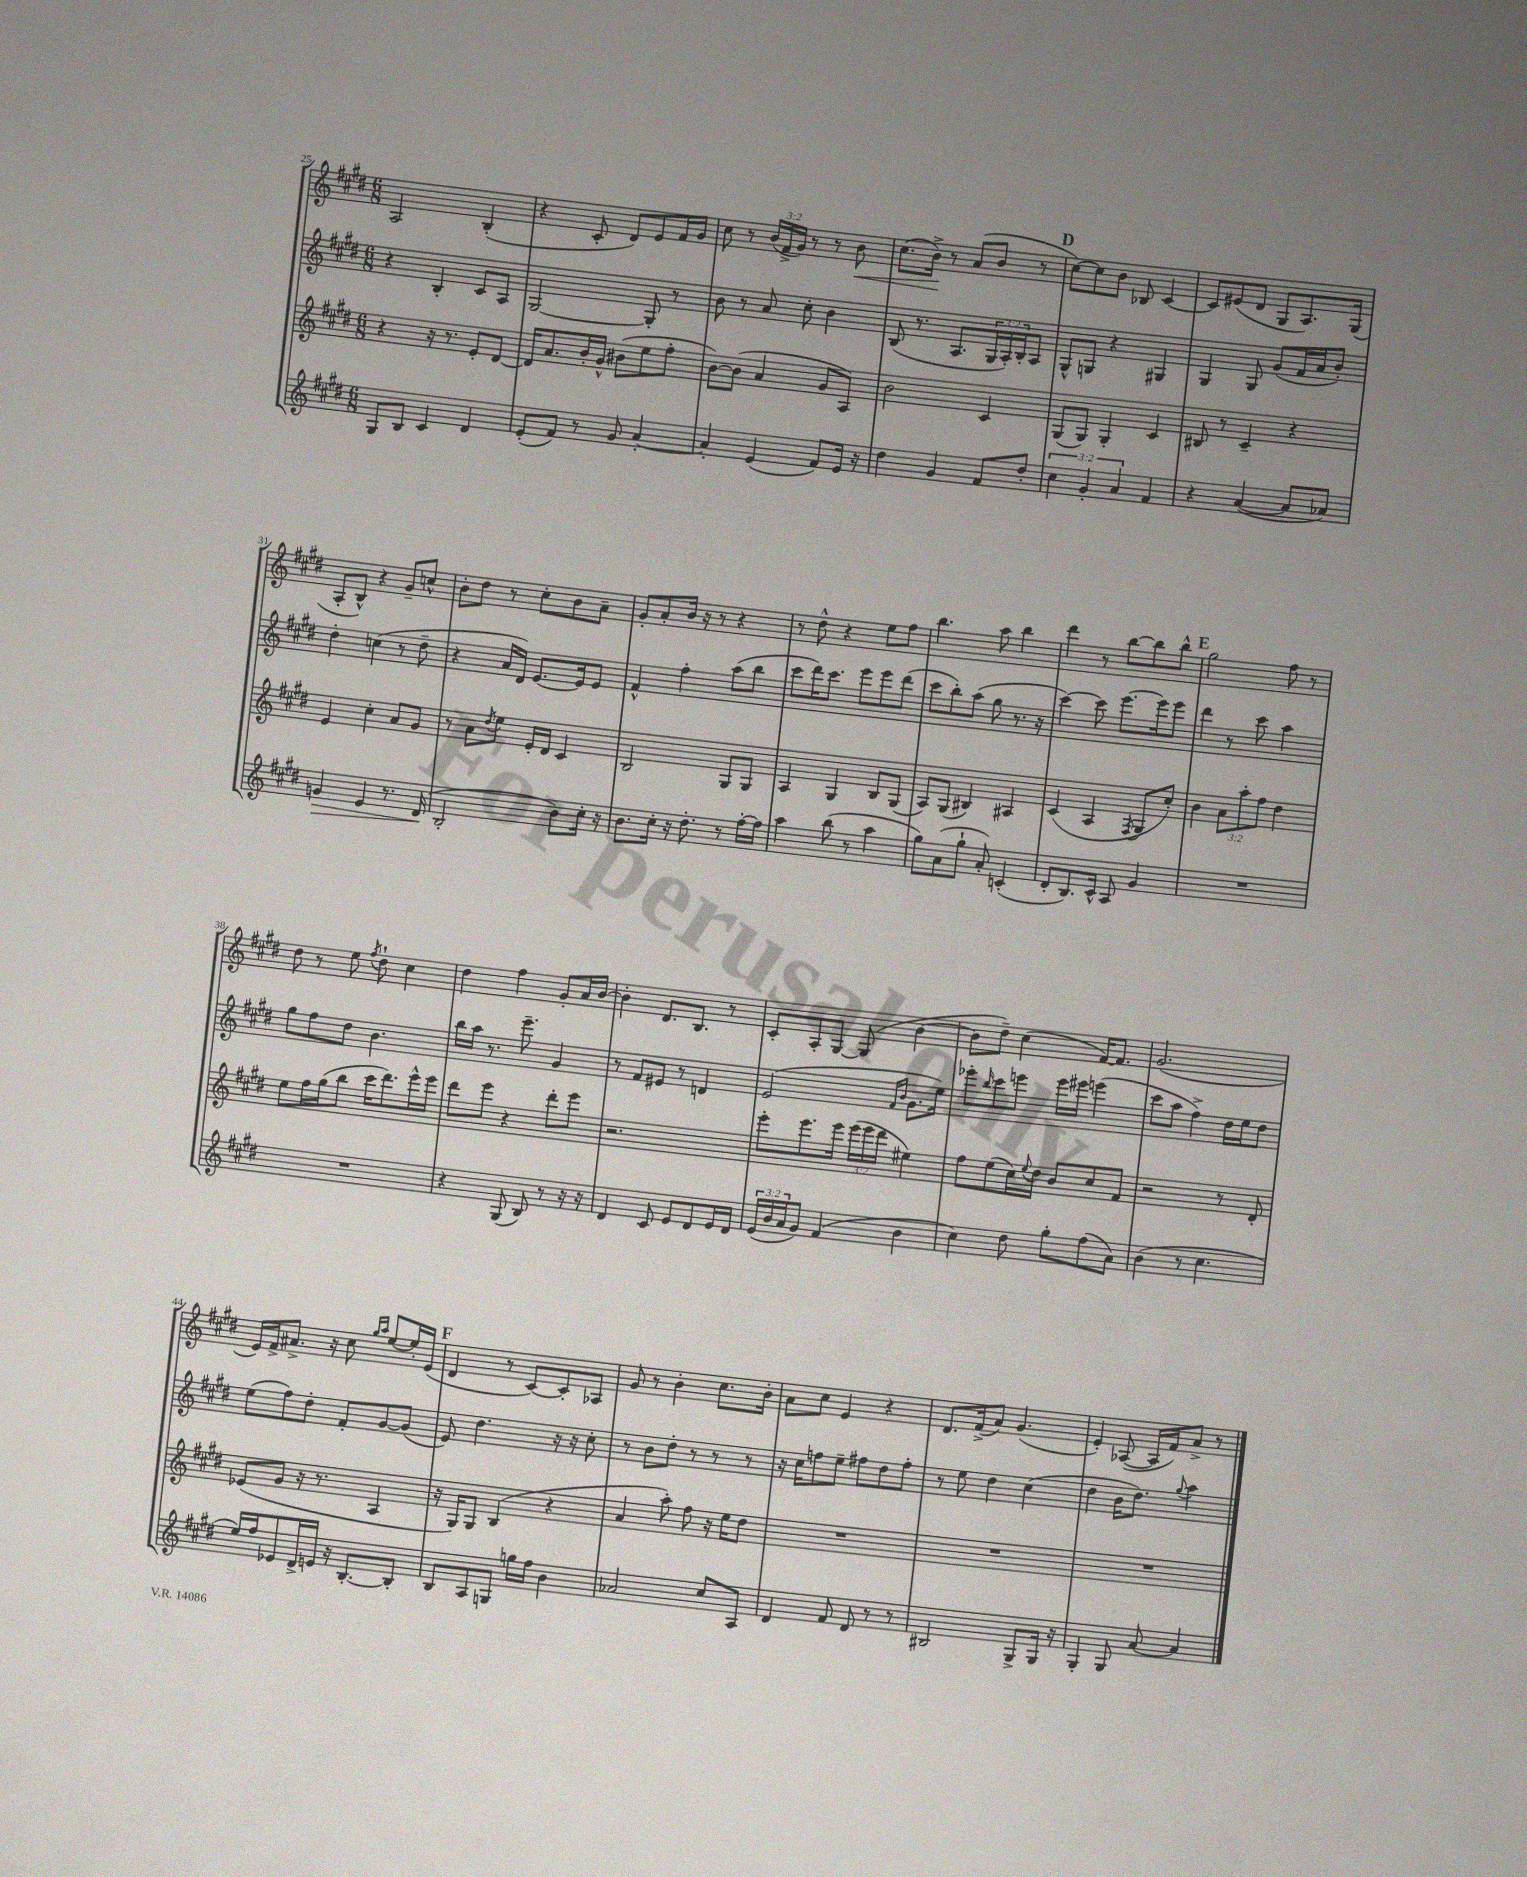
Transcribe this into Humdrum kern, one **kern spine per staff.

**kern	**kern	**kern	**kern
*staff4	*staff3	*staff2	*staff1
*clefG2	*clefG2	*clefG2	*clefG2
*k[f#c#g#d#]	*k[f#c#g#d#]	*k[f#c#g#d#]	*k[f#c#g#d#]
*M6/8	*M6/8	*M6/8	*M6/8
8G#	4r	4r	2A
8B	.	.	.
4c#	16r	4B'	.
.	8.r	.	.
4d#	8e'	8c#	(4B'
.	[8d#	8A	.
=	=	=	=
(8e'	16d#]	[2G#	4r
.	8.a	.	.
8f#)	.	.	.
8r	16b'	.	8c#'
.	16g#^^	.	.
8g#	(8b#	.	8d#)
[4a'	8ee	8G#']	8e
.	8ff#'	8r	16f#
.	.	.	16g#
=	=	=	=
4a']	[8b)	8b	8cc#
.	(8b]	8r	8r
(4e	4a	8a	(24b
.	.	.	24f#^
.	.	.	24g#)
.	.	8cc#'	8r
8f#)	8g#	4b	8r
16e	8A)	.	8b
16r	.	.	.
=	=	=	=
4dd#	2b	(8B	(8.cc#
.	.	8.r	.
.	.	.	16b^)
4g#	.	.	8r
.	.	8.A	.
.	.	.	(8a
8f#	4c#	24G#	8b
.	.	24A')	.
.	.	24B'	.
8dd#'	.	8A	8r
=	=	=	=
6cc#	(8G#	8G#^^	[8cc#)
.	8G#)	8G	8cc#]
6g#'	.	.	.
.	4G#'	4r	8b
6a	.	.	.
.	.	.	8B-
4f#	4c#	4G#	[4c#
=	=	=	=
4r	8B#	4G#	8c#]
.	8r	.	(8e#
([4a	4c#~	8G#	8d#
.	.	(8g#	8G#
8a]	4r	16f#	8.A)
.	.	16a	.
8a-)	.	8b')	.
.	.	.	(16G#
=	=	=	=
4g	4e	4dd#'	8A'
.	.	.	8B^^)
4e	4cc#'	(4cc	4r
8.r	8a	8r	8g#~
.	8g#	8dd#~	8cc^^
(16d#	.	.	.
=	=	=	=
2B'	8r	4r	8b'
.	8a	.	8dd#
.	8qdd#	.	.
.	8ee	16a	8r
.	.	16d#)	.
.	16e'	[8.e	8cc#'
.	16d#	.	.
8b)	4c#	.	8b
.	.	16e]	.
16cc#'	.	8e	8a~
16r	.	.	.
=	=	=	=
8.b	2B	4f#^^	8g#'
.	.	.	8a'
16cc#'	.	.	.
16r	.	4ff#'	16b
8.dd#'	.	.	16r
.	.	.	8r
8r	8G#	(8aa	4r
[16ff#'	8G#	8bb	.
16ff#]	.	.	.
=	=	=	=
4aa	4A	8ccc#	8r
.	.	16ddd#)	8dd#^^
.	.	8.ccc#	.
(8bb	4G#	.	4r
8r	.	8eee	.
4aa	8B	8eee	8ee
.	(8G#	(8ddd#	8ff#
=	=	=	=
8gg#)	8A)	8ccc#	4.bb
(8a	(8G#	8bb')	.
8gg#`	4B#)	(8aa	.
8a')	.	8gg#	8aa
(4c'	4A#	8.r	4bb
.	.	16r	.
=	=	=	=
8d#'	(4c#	[4ccc#)	4ddd#
8.B)	.	.	.
.	4A	8ccc#]	8r
16c#^^	.	.	.
8A	.	[8.eee	[8bb
.	8qF#	.	.
4g#	8G#	.	8bb]
.	.	16eee]	.
.	8cc#')	8eee	8bb^^
=	=	=	=
2.r	4b	4ddd#	2gg#
.	12a	8r	.
.	12aa'	.	.
.	.	8ccc#	.
.	12ff#	.	.
.	4dd#	4aa	8ff#
.	.	.	8r
=	=	=	=
2.r	8ee	8gg#	8dd#
.	16ff#	8ff#	8r
.	(16gg#	.	.
.	8bb	8dd#	8ee
.	.	.	8qff#
.	16ccc#	4.b	8dd#`
.	8.ddd#)	.	.
.	.	.	4cc#
.	16eee^^	.	.
.	16eee	.	.
=	=	=	=
4r	8ddd#	16bb	4dd#
.	.	16aa	.
.	8eee	8.r	.
(8G#	4r	.	4ff#
.	.	8.eee~	.
8B)	.	.	.
8r	8ddd#'	4g#	8g#'
16r	8eee	.	16a
16r	.	.	[16b
=	=	=	=
4d#	2.r	8r	4b']
.	.	8f#	.
8c#	.	8e#	8.d#
8e	.	8r	.
.	.	.	8.B
8d#	.	4d	.
16e	.	.	8r
16d#	.	.	.
=	=	=	=
(24e	8eee'	(2e	8c#'
24b	.	.	.
24a	.	.	.
8g#)	8.eee	.	8A'
(4f#	.	.	[8G#
.	16eee	.	.
.	(24eee	.	(8G#]
.	24eee	.	.
.	24ddd#	.	.
.	.	16qqf#	.
.	.	16qqb	.
4b	4ee#)	8.g#	[4b
.	.	16ee)	.
=	=	=	=
4cc#)	8ff#	8eee-'	8b]
.	.	16qqbb	.
.	(8ee	8ccc#	8dd#~)
8dd#	16cc#)	8eee	(4cc#
.	8qqee	.	.
.	16dd#	.	.
8gg#'	8b	16eee	.
.	.	16eee#	.
(8ff#	8cc#	(4eee	[16f#)
.	.	.	8.f#]
8a)	8f#	.	.
=	=	=	=
(4b	2r	8ccc#	(2.g#
.	.	8aa	.
8r	.	4ff#^)	.
4.cc#	.	.	.
.	8r	16dd#	.
.	.	16ee	.
.	8d#'	8dd#	.
=	=	=	=
16ee)	(8e-	(8ee	16e)
16ff#	.	.	16f#^
8e-	8g#	8ff#)	8.a#^
16d#^	16r	8dd#'	.
16e	8.r	.	16r
16r	.	8f#'	8cc#
[8.B'	.	.	.
.	.	.	16qqgg#
.	.	.	16qqaa
.	4A	[8g#	[8ee
8B']	.	(8g#]	16ee']
.	.	.	(16e
=	=	=	=
8B	16r	8e)	4d#
.	16G#)	.	.
8A	8G#	4.dd#	.
8G	(4B	.	8r
16gg	.	.	[8c#)
16ff#	.	.	.
4b	4r	16r	8c#']
.	.	16r	.
.	.	8cc#'	8A-
=	=	=	=
2a-	4a	8r	8g#
.	.	8b	8r
.	8aa')	8dd#'	4b'
.	8ff#	8r	.
8cc#	16r	8r	8.cc#
.	16ee	.	.
8A	8dd#	8r	.
.	.	.	16b'
=	=	=	=
4d#	2.r	16r	8a
.	.	16cc#	.
.	.	8ff	8cc#
8f#	.	8ee~	4e
8d#	.	8ff#	.
8r	.	8dd#	4r
8r	.	8ff#'	.
=	=	=	=
2B#	2.r	8r	8.d#
.	.	8ee	.
.	.	.	(16f#^
.	.	4dd#	8a)
.	.	.	(4.g#
8G#^	.	(4cc#	.
16G#	.	.	.
16r	.	.	.
=	=	=	=
4G#'	2.r	4dd#	4e')
8G#	.	16b	([8A-
.	.	8.dd#)	.
[8a	.	.	16A-]
.	.	.	16f#)
.	.	8qqgg#	.
4a]	.	4aa	8a^
.	.	.	8r
==	==	==	==
*-	*-	*-	*-
